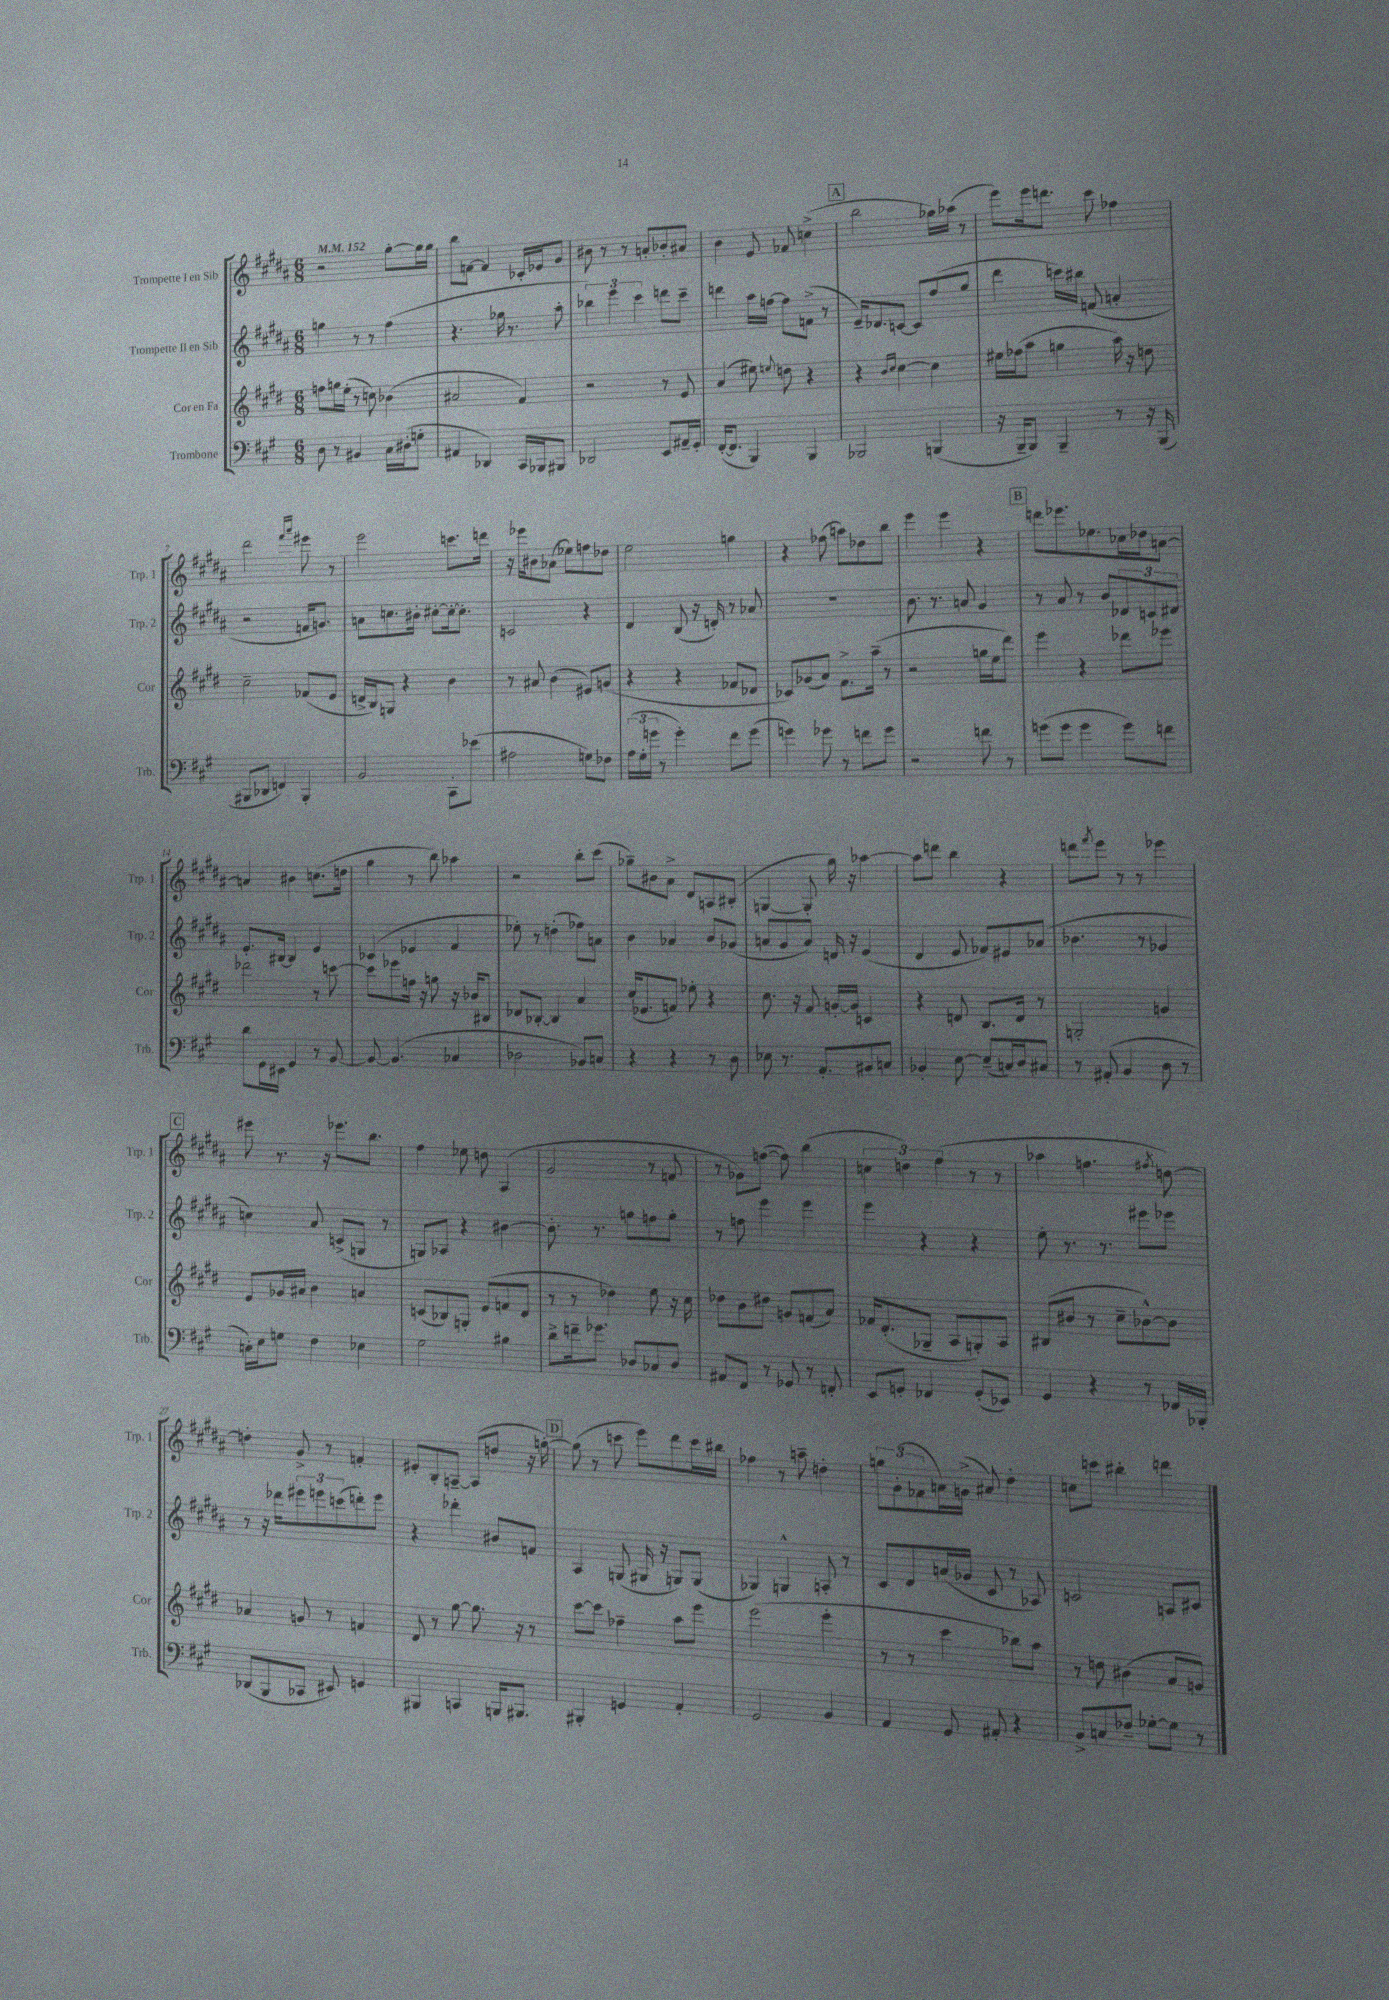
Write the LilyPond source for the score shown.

<<
\new StaffGroup <<
\new Staff = "s0" \with { instrumentName = "Trompette I en Sib" shortInstrumentName = "Trp. 1" } {
    \clef treble \key b \major \numericTimeSignature \time 6/8 \tempo 4 = 152
    r2 gis''8~-. gis''16 gis''16 |
    b''8 f'8~ f'4 ces'16-. ees'16 gis'8 |
    bis'8 r8 r8 a'8-. bes'8-. ais'8 |
    b'4 e'8 fes'8 c''4->( |
    \mark \markup { \box "A" } b''2 ges''16) aes''16( r8 |
    e'''8) e'''16 d'''8. cis'''8 fes''4 |
    dis'''2 \grace { fis'''16 ais'''16 } eis'''8 r8 |
    e'''2 c'''8. d'''16 |
    r16 ees'''16 bis'8 aes'8( ees''8) f''8 des''8 |
    e''2 g''4 |
    r4 fes''8( a''8) des''8 b''8 |
    e'''4 e'''4 r4 |
    \mark \markup { \box "B" } d'''8 ees'''8. ees''8. ces''16 des''16 a'8~ |
    a'4 bis'4 c''8.( d''16 |
    gis''4 r8 b''8) aes''4 |
    r2 b''8-. cis'''8( |
    ges''8--) bis'8 ais'8-> dis'8 a8 bis8-.( |
    g4~ g8-. gis''16) r16 aes''4~ |
    aes''8 d'''8 b''4 r4 |
    d'''8 \acciaccatura { fis'''8 } e'''8 r8 r8 ees'''4 |
    \mark \markup { \box "C" } eis'''8 r8. r16 ees'''8. b''8. |
    fis''4 ees''8 d''8 ais4( |
    gis'2 r8 f'8 |
    r8 ges'8) f''8~( f''8) b''4( |
    \tuplet 3/2 { c''4 d''4) fis''4( } r8 r8 |
    aes''4 f''4. \acciaccatura { fis''8 } d''8~) |
    d''4-. gis'8-> r8 f'4-. |
    eis'8-. b8-. a8~-- a8( d''8 r16 g''16~-.) |
    \mark \markup { \box "D" } g''8( r8 c'''8 e'''8) dis'''8 c'''16 bis''16 |
    fes''4 r8 a''8-- d''4-. |
    \tuplet 3/2 { g''8 gis'8-.( fes'8 } a'16) g'16->( ais'8) dis''4-. |
    c''8 c'''8 bis''4-. d'''4 \bar "|." |
}
\new Staff = "s1" \with { instrumentName = "Trompette II en Sib" shortInstrumentName = "Trp. 2" } {
    \clef treble \key b \major \numericTimeSignature \time 6/8
    g''4 r8 r8 fis''4( |
    r4. ges''16 r8. ais''8-. |
    \tuplet 3/2 { bes''4) e'''4 cis'''4 } d'''8 cis'''8-- |
    d'''4 ais''16 f''16~ f''8 f'8->( r8 |
    \mark \markup { \box "A" } e'16--) des'8. c'8~ c'8 fis''8( gis''8 |
    dis'''4 c'''16) bis''16 f'8( a'4-. |
    r2 f'16 g'8.) |
    a'8 c''8. bis'16-. cis''8~-. cis''16~-. cis''8.-. |
    c'2 r4 |
    dis'4 b8( r16 d'16-.) r8 aes'8 |
    R2. |
    b'8. r8. a'8 gis'4 |
    \mark \markup { \box "B" } r8 ais'8 r8 b'8 \tuplet 3/2 { des'8 c'8 dis'8 } |
    e'8.-. bis16~ bis4 e'4 |
    ces'4( ees'4 fis'4 |
    ees''8-.) r8 d''4-.( fes''8) a'8 |
    b'4 aes'4 b'8 ges'8( |
    a'8 gis'8 a'8) d'16 r16 e'4( |
    dis'4 e'8 fes'8) eis'8 aes'8( |
    bes'4. r8 ges'4 |
    \mark \markup { \box "C" } c''4) ais'8 c'8->( g8 r8 |
    g8) aes8 r4 bis'4~ |
    bis'8.-. r8. g''8 f''8 g''8-. |
    r8 f''8 e'''4 e'''4 |
    e'''4 r4 r4 |
    e''8-. r8. r8. eis'''8 ees'''8 |
    r8 r16 des'''16 \tuplet 3/2 { eis'''8 e'''8 c'''8( } d'''8-.) e'''8 |
    r4 des'''4-. bis'8 f'8 |
    \mark \markup { \box "D" } ais4 g8( gis16 r16 g8) g8( |
    ges4) g4-^ a8-. r8 |
    cis'8 dis'8 a'16( ges'16 cis'8 r8 aes8) |
    c'2 a8 cis'8 \bar "|." |
}
\new Staff = "s2" \with { instrumentName = "Cor en Fa" shortInstrumentName = "Cor" } {
    \clef treble \key e \major \numericTimeSignature \time 6/8
    f''8 g''16 e''16-.( r8 c''8) bes'4( |
    ais'2 fis'4) |
    r2 r8 e'8 |
    a'4( eis''8) \appoggiatura { e''8 } d''8 r4 |
    \mark \markup { \box "A" } r4 \grace { b'16 cis''16 } cis''4~ cis''4 |
    eis''16 fes''16( a''8 g''4 a''16) r16 d''8 |
    cis''2-- fes'8( e'8 |
    d'16-> b16) g8 r4 b'4 |
    r8 ais'8 b'4( eis'8) g'8( |
    r4 r4 fes'8 des'8 |
    ces'8) ges'8( a'8) fis'8.-> a''16--( r8 |
    r2 g''16 e''16 dis'''8) |
    \mark \markup { \box "B" } e'''4 r4 des'''8 ees'''8 |
    des'''2 r8 c'''8~ |
    c'''8 ees'''8 f''16 r16 g''8 r16 bes'16 bis8 |
    des'8 bes8~-. bes4 a'4 |
    cis''16( ees'8. f'8) ees''8-. r4 |
    cis''8. r16 fis'8 g'16~-. g'16 c'4 |
    r4 d'8 b8. d'16 r8 |
    g2-. g'4 |
    \mark \markup { \box "C" } e'8 ges'16 ais'16 b'4 a'4 |
    c'8( bes8) g8-. e'8( f'8 dis'8 |
    r8 r8 des''4) e''8 r16 cis''16 |
    des''8 b'8 dis''8 g'8 f'8( a'8) |
    fes'16 dis'8.-.( ges8-- a8 g8-.) a8 |
    bis8( bis'8 r8 cis''8-- bes'8~-^) bes'8 |
    aes'4 g'8 r8 f'4 |
    dis'8 r8 gis''8~ gis''8. r16 r8 |
    \mark \markup { \box "D" } cis'''8~ cis'''8 fes''4-- a''8 e'''8 |
    e'''2( e'''4-. |
    r8 r8 cis'''4 bes''8) a''8 |
    r8 d''8 bis'4( a'8 g'8) \bar "|." |
}
\new Staff = "s3" \with { instrumentName = "Trombone" shortInstrumentName = "Trb." } {
    \clef bass \key a \major \numericTimeSignature \time 6/8
    d8 r8 bis,4 cis16 dis16-.( g8-. |
    ais,4 des,4) cis,16 bes,,16 bis,,8 |
    des,2 e,8 ais,16-- gis,16-. |
    fis,16~-.( fis,8. b,,4) b,,4 |
    \mark \markup { \box "A" } bes,,2 b,,4( |
    r16 b,,16-- b,,8) b,,4-- r8 r16 b,,16( |
    bis,,8 des,8 f,4) bis,,4-. |
    b,2 cis,8-. ees'8( |
    ais2 g8) fes8 |
    \tuplet 3/2 { a16( gis16-. g'16 } r8 g'4-.) fis'8 g'8( |
    g'4) ges'8 r8 f'8 ges'8 |
    r2 f'8 r8 |
    \mark \markup { \box "B" } g'8( g'8 g'4 g'8) f'8 |
    d'8 gis,16 eis,16 gis,4 r8 b,8~ |
    b,8~ b,4.( ces4 |
    des2 bes,8) c8 |
    r4 r4 r8 d8 |
    ees8 r8. a,8.-. bis,8 c8 |
    bes,4-. e8~ e8--( c16) d16 cis8 |
    r8 ais,8-.( b,4 d8 r8 |
    \mark \markup { \box "C" } c16-.) e16 g8 fis4 ees4 |
    gis2 bis4 |
    d'8-> f'16-- ges'8. des8 ces8 des8 |
    ais,8 fis,8 r8 ges,8 r8 f,8-. |
    e,8 g,8-. fes,4 g,8-.( ees,8) |
    gis,4 r4 r8 fes,16 bes,,16-. |
    des,8( b,,8 ces,8 eis,8) g,4 |
    bis,,4 c,4 b,,16 bis,,8. |
    \mark \markup { \box "D" } bis,,4-. g,4 a,4-. |
    gis,2 b,4 |
    a,4 gis,8 ais,8-. r4 |
    b,8-> c8 fes8-- ges8~-. ges8 r8 \bar "|." |
}
>>
>>
